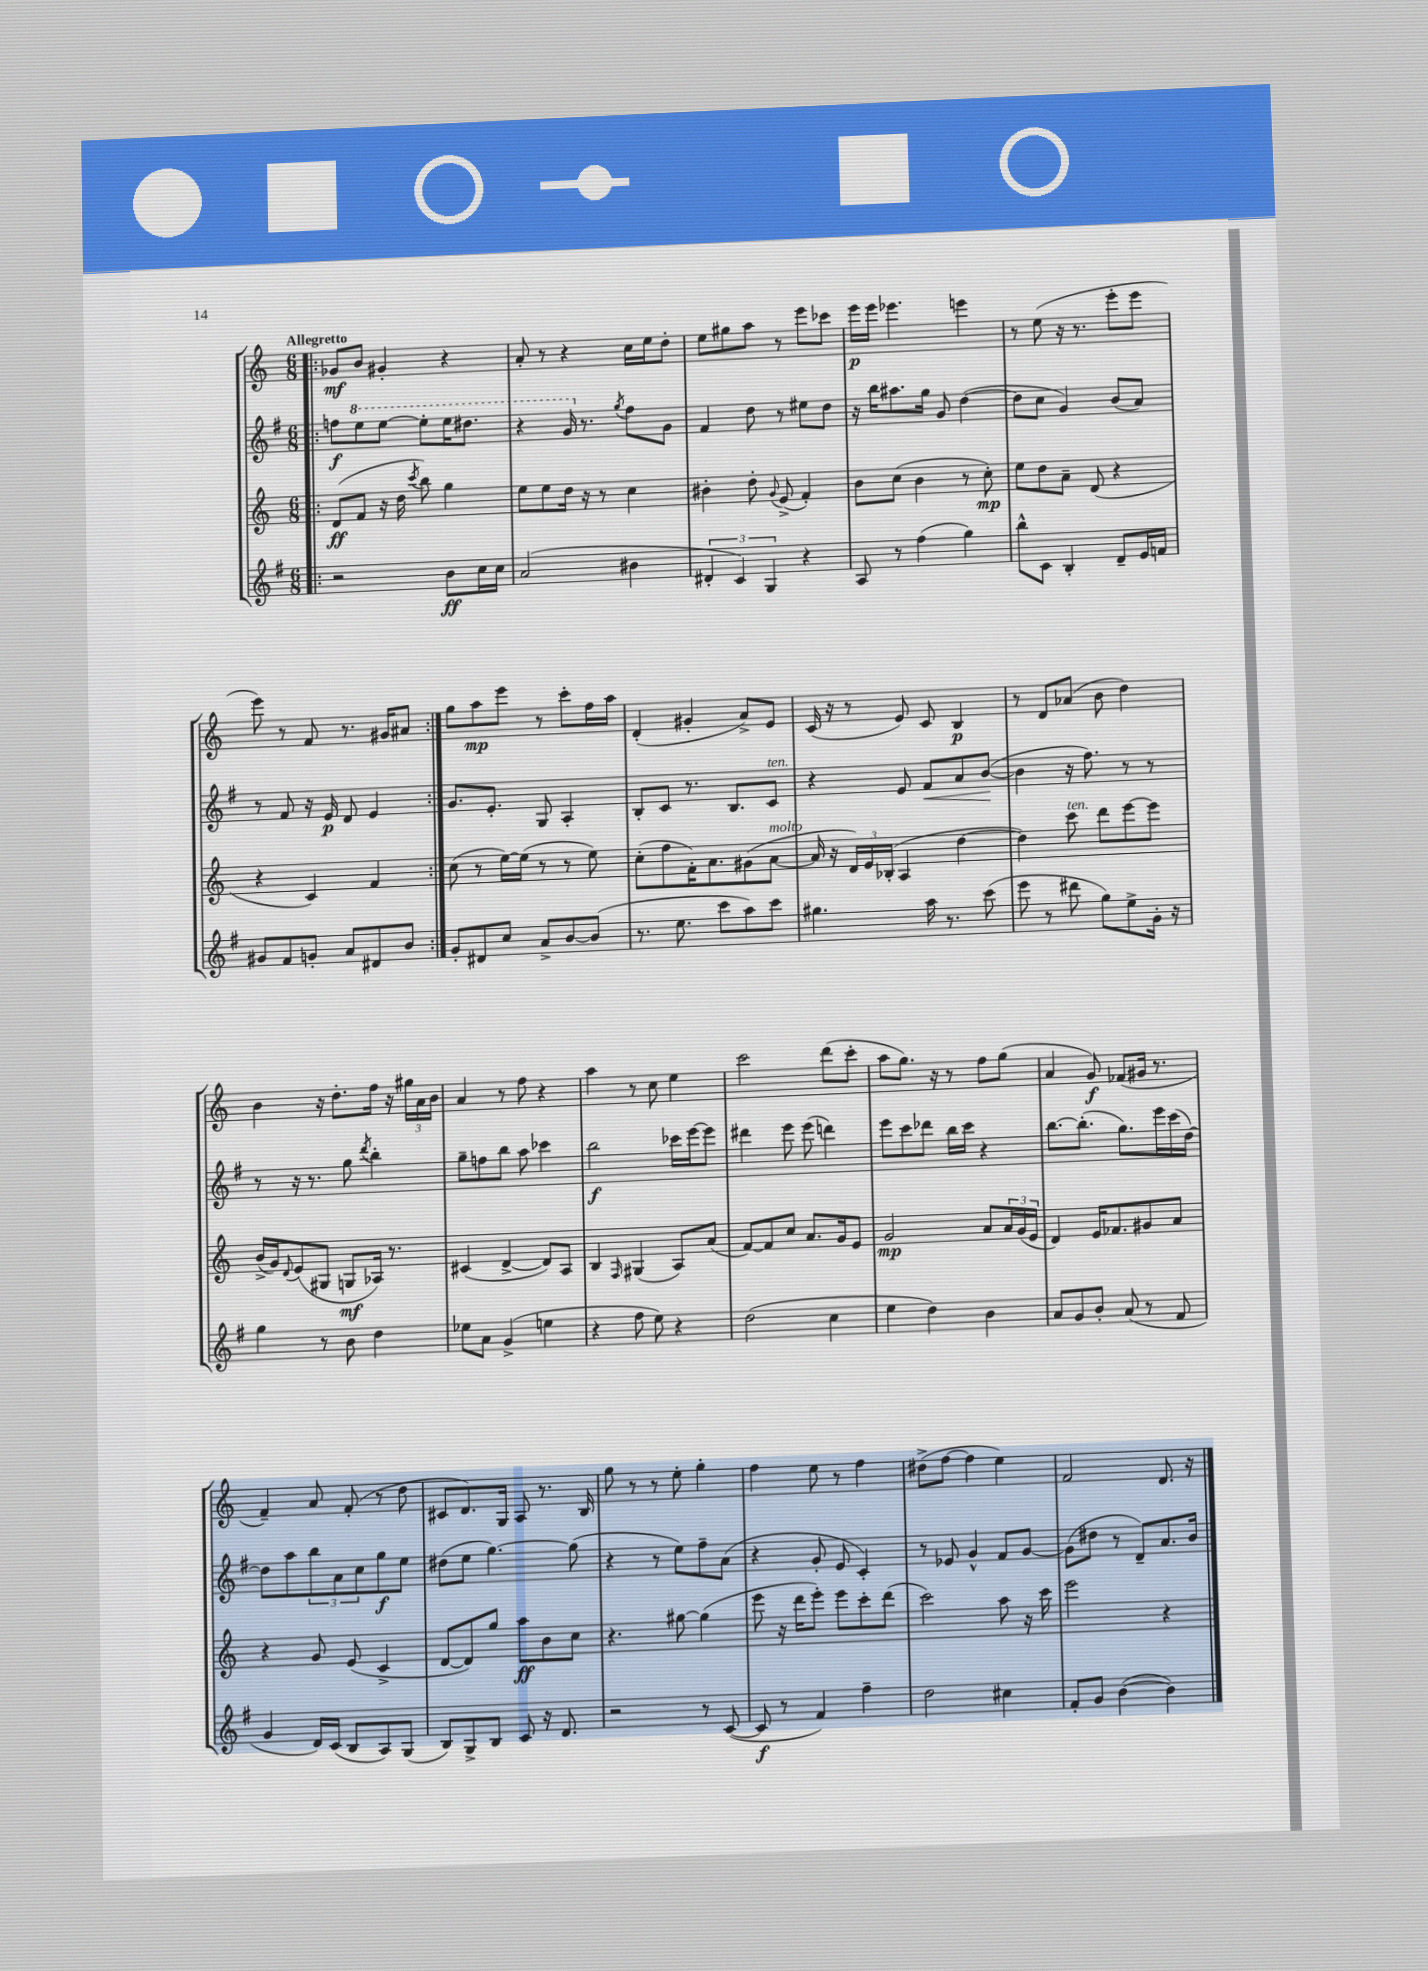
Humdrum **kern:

**kern	**kern	**kern	**kern
*staff4	*staff3	*staff2	*staff1
*clefG2	*clefG2	*clefG2	*clefG2
*k[f#]	*k[]	*k[f#]	*k[]
*M6/8	*M6/8	*M6/8	*M6/8
=!|:	=!|:	=!|:	=!|:
2r	(8d	8ff	8g-
.	8f	8eee	8b
.	16r	[8eee	4g#'
.	16dd	.	.
.	8qccc	.	.
.	8bb)	8eee']	.
8b	4gg	16eee	4r
.	.	8.ddd#	.
16cc	.	.	.
16cc	.	.	.
=	=	=	=
(2a	8ee	4r	8a'
.	8ee	.	8r
.	16dd	16gg	4r
.	16r	8.r	.
.	8r	.	.
.	.	8qgg	.
4b#	4cc	8ff#	16cc
.	.	.	16ee
.	.	8g	8dd'
=	=	=	=
6d#'	4b#'	4f#	8ee
.	.	.	8gg#
6c)	.	.	.
.	8dd'	8dd	8aa
6G	.	.	.
.	8qqg	.	.
.	(8e^	8r	8r
4r	4f')	8ee#	8eee
.	.	8dd	8ccc-
=	=	=	=
8A	8b	16r	16eee
.	.	16bb	16eee
8r	(8cc	8.aa#	4.eee-
(4ff#	4b	.	.
.	.	16gg	.
.	.	8g	.
4gg)	8r	([4dd	4eee
.	8cc')	.	.
=	=	=	=
8bb^^	8ee	8dd]	8r
8c	8dd	8cc	(8ee
4B'	8a~	4g)	16r
.	.	.	8.r
.	(8d	.	.
8d~	4r	(8b	8eee'
16e	.	8a)	8eee
16f	.	.	.
=	=	=	=
8g#	4r	8r	8eee)
8f#	.	8f#	8r
8g'	4c)	16r	8f
.	.	16e	.
8a	.	8d	8.r
8d#	4f	4e	.
.	.	.	16g#
8b	.	.	8a#
=:|!	=:|!	=:|!	=:|!
8g'	(8cc	8.g	8gg
8d#	8r	.	8aa
.	.	8.e'	.
8cc	[16ee)	.	8eee
.	(16ee]	.	.
8a^	8r	8G	8r
[8b	8r	4A'	8ccc'
(8b]	8ee)	.	16ff
.	.	.	16aa
=	=	=	=
8.r	(8cc'	8B'	(4d'
.	8ff	8c	.
8.ee	.	.	.
.	16f')	8.r	4g#'
.	8.a	.	.
8ccc	.	.	.
.	.	8.B	.
8aa)	(8g#	.	8a^)
8ccc	[8a	8c	8e
=	=	=	=
4.gg#	16a]	4r	(16c
.	16r	.	16r
.	24d)	.	8r
.	24e	.	.
.	(24B-'	.	.
.	4A	8e	8e)
16aa	.	8f#	8c
8.r	.	.	.
.	[4dd	8a	4B
(8ccc	.	([8b	.
=	=	=	=
8eee	4dd])	4b]	8r
8r	.	.	8d
8ddd#	8ccc	16r	(8a-
.	.	8.ff#)	.
8gg)	8ddd	.	8b
8ee^	[8eee	8r	4dd)
16g'	8eee]	8r	.
16r	.	.	.
=	=	=	=
4gg	(16b^	8r	4b
.	16g)	.	.
.	8qqd	.	.
.	(8e	16r	.
.	.	8.r	.
8r	8G#	.	16r
.	.	.	8.dd'
8b	8G	8gg	.
.	.	8qddd	.
4dd	16A-)	4bb'	16ff
.	8.r	.	16r
.	.	.	24gg#
.	.	.	24a
.	.	.	24b
=	=	=	=
8ee-	(4c#	8gg~	4a
8a	.	8ff	.
(4g^	[4d^	8bb	8r
.	.	8aa	8ff
4ee	8d])	4ccc-	4r
.	8A	.	.
=	=	=	=
4r	4B	2bb	4aa
.	16qqF	.	.
8ff#	(4G#	.	8r
8ee)	.	.	8cc
4r	8A)	16ccc-	4ee
.	.	[16eee	.
.	(8a	8eee]	.
=	=	=	=
(2dd	[8f)	4ddd#	2ccc
.	8f]	.	.
.	8cc	8eee	.
.	8.a	(8eee	.
4cc	.	4ddd)	(8ddd
.	16g	.	.
.	8e	.	8ccc'
=	=	=	=
4ee	2g	8eee	8aa
.	.	8ccc	8.gg)
4dd)	.	8ddd-	.
.	.	.	16r
.	.	16bb	8r
.	.	16ccc	.
4b	8a	4r	8ff
.	24a	.	(8gg
.	(24g	.	.
.	24e	.	.
=	=	=	=
8a	4d)	[8.bb	4a
8g	.	.	.
.	.	(8.bb']	.
8b'	16e	.	8g)
.	8.f-	.	.
(8a	.	8.gg)	(8f-
8r	8g#	.	16g#
.	.	16eee	8.r
8f#	8a	(16ccc	.
.	.	[16dd)	.
=	=	=	=
4g	4r	8dd]	4f~)
.	.	8aa	.
16d)	8g	12bb	8a
(16c	.	.	.
.	.	12a	.
8B	(8e	.	(8f'
.	.	12cc	.
8A)	4c^	8gg	8r
(8G	.	8ee	8dd
=	=	=	=
8B)	[8d	(8dd#	8c#
8G^	8d])	8ee	8.d)
8B	8gg	[4.gg)	.
.	.	.	16G
8c	8aa	.	8A
16r	8b	.	8.r
8.d	.	.	.
.	8cc	(8gg]	.
.	.	.	16B
=	=	=	=
2r	4.r	4r	8gg
.	.	.	8r
.	.	8r	8r
.	[8gg#	8ee)	8ee'
8r	(4gg#]	8ff#~	4gg'
([8c	.	(8a	.
=	=	=	=
8c]	8eee	4r	4ff
8r	16r	.	.
.	16ddd	.	.
4f#)	8eee')	8g'	8ee
.	8eee	8e	8r
4ff#~	8ccc'	4c')	4ff
.	(8ddd	.	.
=	=	=	=
2dd	2ccc)	8r	(8dd#^
.	.	8e-	[8ff
.	.	4g^^	4ff]
4cc#	8aa	8f#	4ee)
.	16r	[8g	.
.	16ccc	.	.
=	=	=	=
8f#'	2eee	(8g]	2f
8g	.	8dd#	.
([4b	.	8r	.
.	.	8d~)	.
4b])	4r	8.a	8.d
.	.	16b	16r
==	==	==	==
*-	*-	*-	*-
